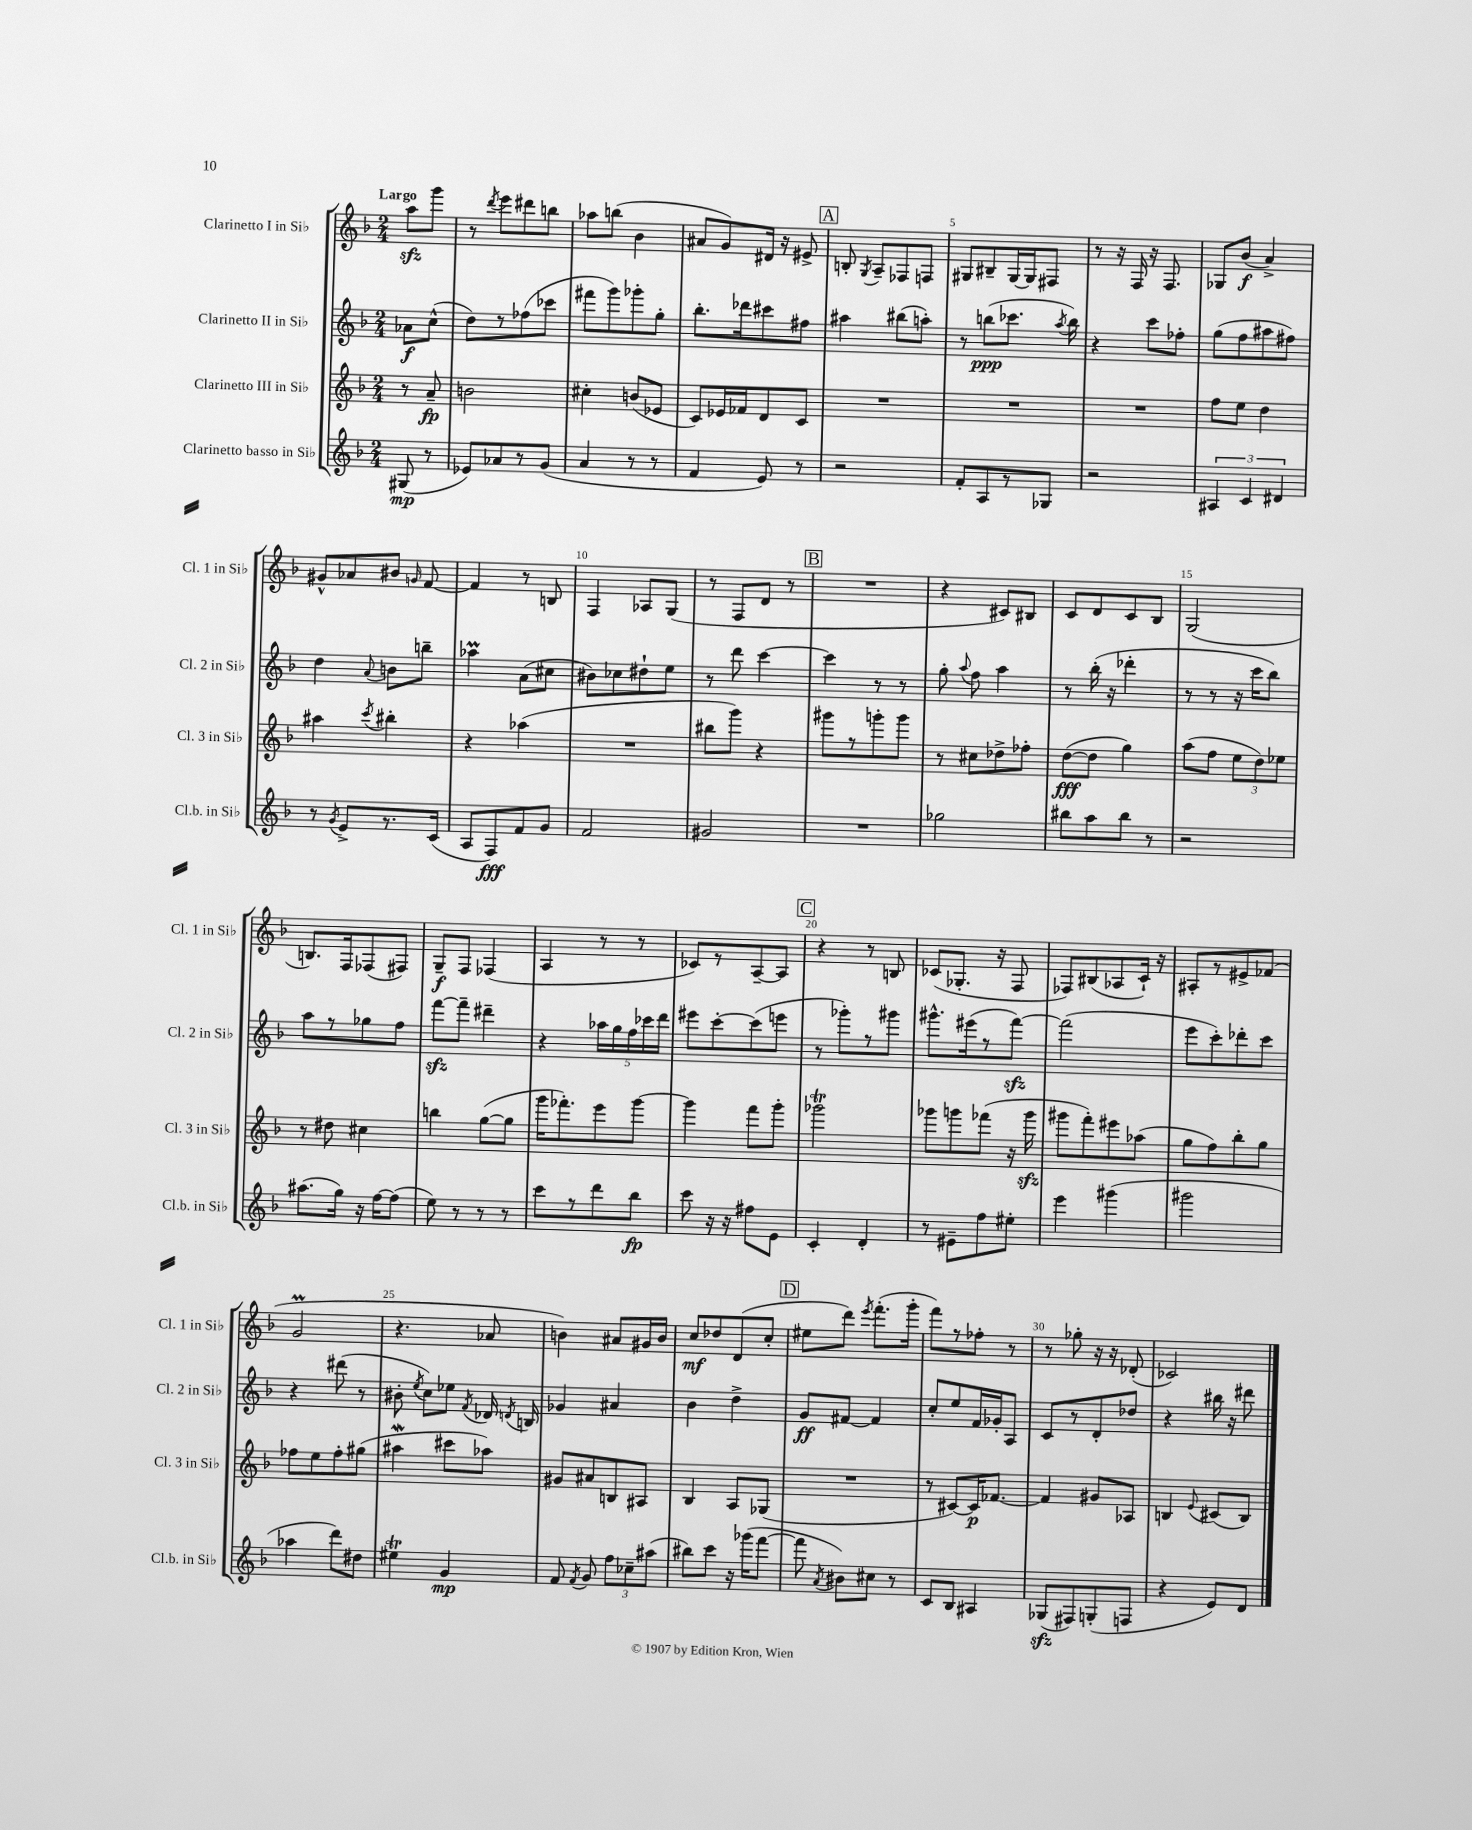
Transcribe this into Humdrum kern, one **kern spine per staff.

**kern	**kern	**kern	**kern
*staff4	*staff3	*staff2	*staff1
*clefG2	*clefG2	*clefG2	*clefG2
*k[b-]	*k[b-]	*k[b-]	*k[b-]
*M2/4	*M2/4	*M2/4	*M2/4
(8G#	8r	8a-	8aa
8r	8a~	(8cc^^	8ggg
=	=	=	=
8e-)	2b	8dd)	8r
.	.	.	8qddd
8a-	.	8r	8eee
8r	.	(8ff-	8ddd#
(8g	.	8ccc-	8bb
=	=	=	=
4a	4cc#'	8fff#	8aa-
.	.	8ggg)	(8bb
8r	(8b	8ggg-'	4b-
8r	8e-	8gg'	.
=	=	=	=
4f	8c)	8.bb-'	8a#
.	16e-	.	8g)
.	16f-	16ddd-	.
8e)	8d	8ccc#	16d#
.	.	.	16r
8r	8c	8ff#	8e#^
=	=	=	=
2r	2r	4aa#	8B'
.	.	.	8qG
.	.	.	8A~
.	.	(8bb#	8F-
.	.	8aa')	8F
=	=	=	=
8f'	2r	8r	8G#
8A	.	(8bb	8B#~
8r	.	8.ccc-	[16G#
.	.	.	16G#]
8G-	.	.	8F#
.	.	8qaa	.
.	.	16bb)	.
=	=	=	=
2r	2r	4r	8r
.	.	.	16r
.	.	.	16F
.	.	8ccc	16r
.	.	.	8.F
.	.	8ff-'	.
=	=	=	=
6A#	8ff	(8gg	8G-
.	8ee	8ff	(8b-
6c	.	.	.
.	4dd	8aa#	4a^)
6d#	.	.	.
.	.	8ff#)	.
=	=	=	=
8r	4aa#	4dd	8g#^^
8qg	.	.	.
8e^	.	.	8a-
.	8qccc	8qqa	.
8.r	4bb#'	8b	8b#
.	.	.	16qqg
.	.	8bb~	[8f
(16c	.	.	.
=	=	=	=
8A	4r	4aa-	4f]
8F)	.	.	.
8f	(4aa-	(8a	8r
8g	.	8cc#	8B
=	=	=	=
2f	2r	8b#)	4F
.	.	8cc-	.
.	.	8dd#`	8A-
.	.	8ee	(8G
=	=	=	=
2g#	8bb#	8r	8r
.	8ggg)	8ddd	8F
.	4r	[4ccc	8d
.	.	.	8r
=	=	=	=
2r	8ggg#	4ccc]	2r
.	8r	.	.
.	8ggg'	8r	.
.	8ggg	8r	.
=	=	=	=
2gg-	8r	8gg'	4r
.	.	8qqaa	.
.	8cc#	8ff	.
.	8dd-^	4aa	8c#)
.	8ff-'	.	8B#
=	=	=	=
8bb#	([8dd	8r	8c
8aa	8dd]	(16bb-'	8d
.	.	16r	.
8bb#	4gg)	4ddd-'	8c
8r	.	.	8B-
=	=	=	=
2r	(8aa	8r	(2G
.	8ff	8r	.
.	12ee	16r	.
.	.	16ccc	.
.	12dd)	.	.
.	.	8bb-)	.
.	12ee-	.	.
=	=	=	=
(8.aa#	8r	8aa	8.B)
.	8dd#	8r	.
16gg)	.	.	16F
16r	4cc#	8gg-	(8F-
[16ff	.	.	.
(8ff]	.	8ff	8F#)
=	=	=	=
8ee)	4bb	[8fff	8G~
8r	.	8fff~]	8F
8r	([8gg	4ddd#~	(4F-
8r	8gg]	.	.
=	=	=	=
8ccc	16ggg	4r	4A
.	8.fff-')	.	.
8r	.	.	.
8ddd	8eee	20aa-	8r
.	.	20gg	.
.	.	20ff	.
8bb-	[8ggg	.	8r
.	.	20ccc-	.
.	.	20ddd	.
=	=	=	=
8ccc	4ggg]	8eee#	8c-)
16r	.	[8ccc'	8r
16r	.	.	.
8ff#	8fff	(8ccc]	[8A~
8e	8ggg'	8eee	8A]
=	=	=	=
4c'	2ggg-	8r	4r
.	.	8ggg-')	.
4d'	.	8r	8r
.	.	8ggg#	8B
=	=	=	=
8r	8ggg-	8.ggg#^^	(8c-
8e#~	8ggg	.	8.G-'
.	.	(16eee#	.
8ff	(8fff-	8r	.
.	.	.	16r
8ee#'	16r	[8fff)	8F
.	16ggg	.	.
=	=	=	=
4eee	8ggg#	(2fff]	8F-)
.	8fff')	.	(8B#
(4ggg#	8eee#	.	8A-
.	(8aa-	.	16c`)
.	.	.	16r
=	=	=	=
2ggg#	8gg	8eee	8A#'
.	8ff)	8ccc')	8r
.	8bb-'	8ddd-'	8e#^
.	8gg	8ccc	(8f-
=	=	=	=
4aa-	8ff-	4r	2g
.	8ee	.	.
8ddd)	8ff-'	(8ddd#	.
8dd#	(8gg#	8r	.
=	=	=	=
4ee#	4aa#	8b#'	4.r
.	.	8qee	.
.	.	8cc)	.
4g	8ccc#	8ee-	.
.	.	8qf	.
.	8aa-)	16d-	8a-
.	.	8qd	.
.	.	16B	.
=	=	=	=
8f	8g#	4g-	4b)
8qf	.	.	.
8g	8a#	.	.
12ff	8B	4a#	8a#
12cc-~	.	.	.
.	8A#	.	16g#
(12aa#	.	.	.
.	.	.	16b
=	=	=	=
8bb#)	4B-	4b-	8cc
8ccc	.	.	8dd-
16r	8A	4dd^	(8d
(16ggg-	.	.	.
[8fff	(8G-	.	8cc'
=	=	=	=
8fff]	2r	8g	8ee#
8qa	.	.	.
8b#)	.	[8f#	8ddd)
.	.	.	8qeee
8cc#	.	4f#]	(8.fff'
8r	.	.	.
.	.	.	16ggg'
=	=	=	=
8c	8r	8cc'	8fff)
8B-	[8c#)	8ee	8r
4A#	16c#]	16f	8ff-'
.	[8.f-	16g-'	.
.	.	8A	8r
=	=	=	=
(8G-	4f-]	8c	8r
8F#)	.	8r	8gg-'
(8G'	8g#	8d'	16r
.	.	.	16r
8F	8A-	8dd-	(8d-'
=	=	=	=
4r	4B	4r	2c-)
.	8qqe	.	.
8e)	(8c#	16bb#	.
.	.	16r	.
8d	8B)	8ddd#	.
==	==	==	==
*-	*-	*-	*-
